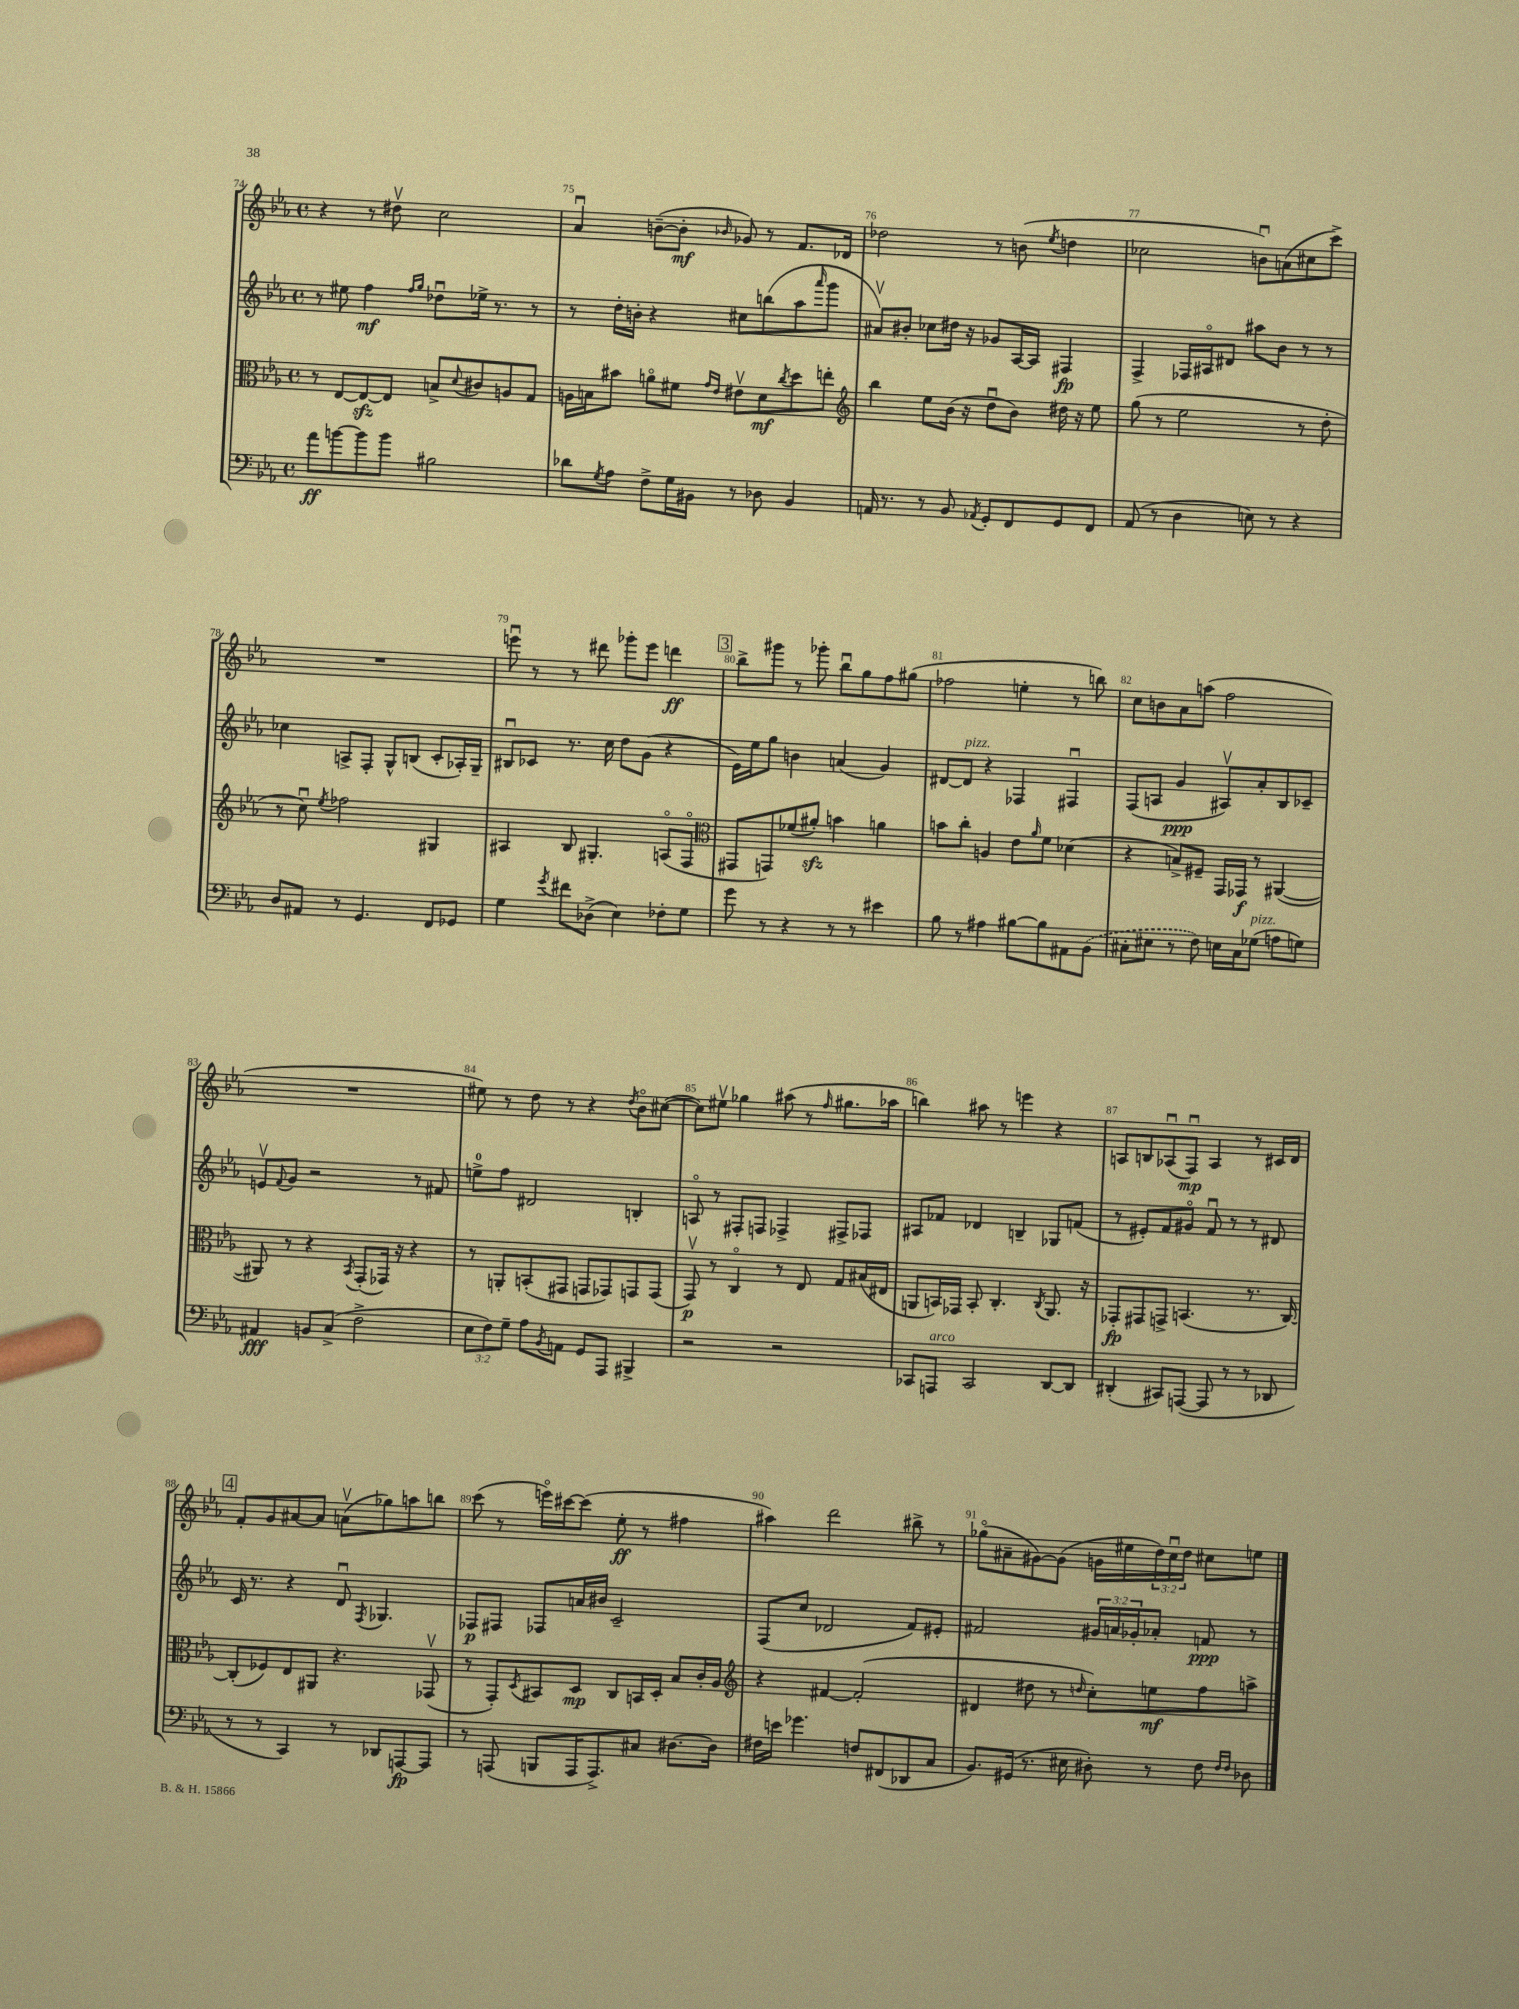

**kern	**kern	**kern	**kern
*staff4	*staff3	*staff2	*staff1
*clefF4	*clefC3	*clefG2	*clefG2
*k[b-e-a-]	*k[b-e-a-]	*k[b-e-a-]	*k[b-e-a-]
*M4/4	*M4/4	*M4/4	*M4/4
*met(c)	*met(c)	*met(c)	*met(c)
8a-	8r	8r	4r
[8b	[8E-	8ee#	.
8b]	8E-_	4ff	8r
8b	8E-]	.	8dd#v
.	.	16qqff	.
.	.	16qqgg	.
2B#	8B^	8dd-u	2cc
.	8qqd	.	.
.	8c#	16ee-^	.
.	.	8.r	.
.	8A	.	.
.	8G	8r	.
=	=	=	=
8d-	16A	8r	4a-u
.	16B	.	.
8qG	.	.	.
8A-	8b#	16dd'	.
.	.	16b'	.
8F^	8ao	4r	([8b~
16G	8f#	.	8b']
16BB#	.	.	.
.	16qqg	.	.
.	16qqe-	.	16qqb-
8r	8e#v	8cc#	8g-)
8D-	8d	(8bb	8r
.	8qcc	.	.
4BB#	8dd	8aa-	8.f
.	.	16qqaaa-	.
.	8ee'	8ggg	.
.	.	.	16d-
=	=	=	=
*	*clefG2	*	*
16AA	4bb-	8a#v)	2dd-
8.r	.	.	.
.	.	8b#'	.
8r	8ee-	8cc-	.
8BB-	(16b-	16dd#	.
.	16r	16r	.
8qAA-	.	.	.
8GG'	8ddu	8g-	8r
8FF	8b-)	[16A-	(8b
.	.	16A-]	.
.	.	.	8qee-
8GG	16dd#	4F#	4dd
.	16r	.	.
8FF	8ee-	.	.
=	=	=	=
(8AA-	(8gg	4F^	2cc-
8r	8r	.	.
4D	2ee-	16F-	.
.	.	16A#o	.
.	.	8d#	.
8E)	.	8aa#	8bu)
8r	.	8b-	(8a
4r	8r	8r	8cc#
.	8dd'	8r	8ccc^)
=	=	=	=
8D	8r	4cc-	1r
8AA#	8ccu)	.	.
.	8qee-	.	.
8r	2ff-	8A^	.
4.GG	.	8F'	.
.	.	8G^^	.
.	.	(8B	.
8FF	4G#	8c'	.
8GG-	.	16A-')	.
.	.	16G~	.
=	=	=	=
4G	4A#	8B#u	8eeeu
.	.	8c-	8r
8qg	.	.	.
8f#	8B-	8.r	8r
(8D-^	4.G#'	.	8ddd#
.	.	16cc	.
4E-)	.	8dd	8ggg-'
.	.	(8g	8eee
8F-'	(8Ao	4r	4ddd
8G	8Fo	.	.
=	=	=	=
*	*clefC3	*	*
8g	8GG#	16e-)	8bb-^
.	.	16ee-	.
8r	8GG)	8gg	8ggg#
4r	(8f-	4b	8r
.	8a#')	.	8ggg-'
8r	4b	(4a	8bb-u
8r	.	.	8gg
4e#	4a	4g)	8ff
.	.	.	(8gg#
=	=	=	=
8B-	8b	[8d#	2ff-
8r	8cc'	8d#]	.
4A#	4A	4r	.
[8B#	8e-	4F-	4ee'
.	16qqa-	.	.
8B#]	8f	.	.
8AA#	(4d-	4F#u	8r
(8BB-	.	.	8bb)
=	=	=	=
8C#'	4r	(8F	8cc
8E#	.	8A	8b
8r	8B^)	4g	8a-
8F)	8F#~	.	(8aa
16E	16GG	8A#v)	2ff
16C#	16GG-	.	.
(8G-	8r	8a-'	.
8A	([4AA#	8B-	.
8G)	.	8c-~	.
=	=	=	=
4AA#	8AA#])	8ev	1r
.	.	8qqf	.
.	8r	8g	.
8BB	4r	2r	.
(8C^	.	.	.
.	8qBB-	.	.
2F^	(8GG'	.	.
.	16GG-)	.	.
.	16r	.	.
.	4r	8r	.
.	.	8f#	.
=	=	=	=
12E-	8r	8ee^	8ee#)
12F)	.	.	.
.	8AA'	8ff	8r
12G~	.	.	.
8A-	(8BB'	2d#	8dd
8qBB-	.	.	.
8AA	8GG#	.	8r
8GG	8GG	.	4r
8AAA-	8GG-)	.	.
.	.	.	8qdd
4BBB#^	8GG	4B'	8b-o
.	(8GG	.	([8cc#
=	=	=	=
2r	8GGv)	8Ao	8cc#])
.	8r	8r	8ee#v
.	4Co	8F#'	4gg-
.	.	8F	.
2r	8r	4F-^	(8aa#
.	8E-	.	8r
.	.	.	16qqff
.	8G	8F#^	8.gg#
.	(16B#	8F-	.
.	16E#	.	16aa-
=	=	=	=
8CC-	8AA	8A#	4bb)
8AAA	16BB)	8f-	.
.	16GG-	.	.
2CC-	8BB'	4d-	8aa#
.	4.C'	.	8r
.	.	4B~	4eee
.	8qC	.	.
[8DD	8.AA	8G-	4r
8DD]	.	(8f	.
.	16r	.	.
=	=	=	=
(4DD#'	8GG-'	8r	8A
.	8GG#	8e#')	8B
8CC#)	8GG^	8f	(8A-u
([8AAA	(4.BB	8g#o	8Fu)
8AAA]	.	8fu	4A-
8r	.	8r	.
8r	8.r	8r	8r
8DD-	.	8d#	16c#
.	[16C)	.	16d
=	=	=	=
8r	(8C']	16c	8f'
.	.	8.r	.
8r	8F-)	.	8g
4CC)	8E-	4r	[8a#
.	8AA#	.	8a#]
8r	4.r	8du	(8av
.	.	8qF	.
8DD-	.	4.G-	8gg-)
[8AAA	.	.	8aa
8AAA]	(8GG-v	.	8bb
=	=	=	=
8r	8r	8F-	(8ccc
(8AAA	8GG')	8F#	8r
.	8qD	.	.
8BBB	8BB#	8F-	16eeeo)
.	.	.	[16ccc#
16AAA	8D	16a	(8ccc#]
8.AAA^)	.	16b#	.
.	8C	2c~	8ee-'
8C#	16BB	.	8r
.	16D'	.	.
[8.D#	8B-	.	4ff#
.	16c'	.	.
16D#]	16A-	.	.
=	=	=	=
*	*clefG2	*	*
16F#	4r	(8F	4aa#)
16e	.	.	.
4.g-	.	8cc	.
.	[4f#	2d-	2ddd
8F	(2f#']	.	.
(8FF#	.	.	.
8DD-	.	8f)	8bb#^
8C	.	8e#'	8r
=	=	=	=
8.BB-)	4d#	2f#	(8gg-o
.	.	.	8a#~
(16GG#	.	.	.
8.r	8dd#	.	[8g#)
.	8r	.	(8g#]
16E#	.	.	.
.	16qqdd	.	.
8D#')	8cc')	24g#	16g
.	.	24a	.
.	.	.	16ee#
.	.	24g-'	.
8r	8ee	8a-'	24dd)
.	.	.	24ccu
.	.	.	24dd
8F	8ff	8f	8cc#
16qqF	.	.	.
16qqF	.	.	.
8D-	8aa^	8r	8ee
==	==	==	==
*-	*-	*-	*-
